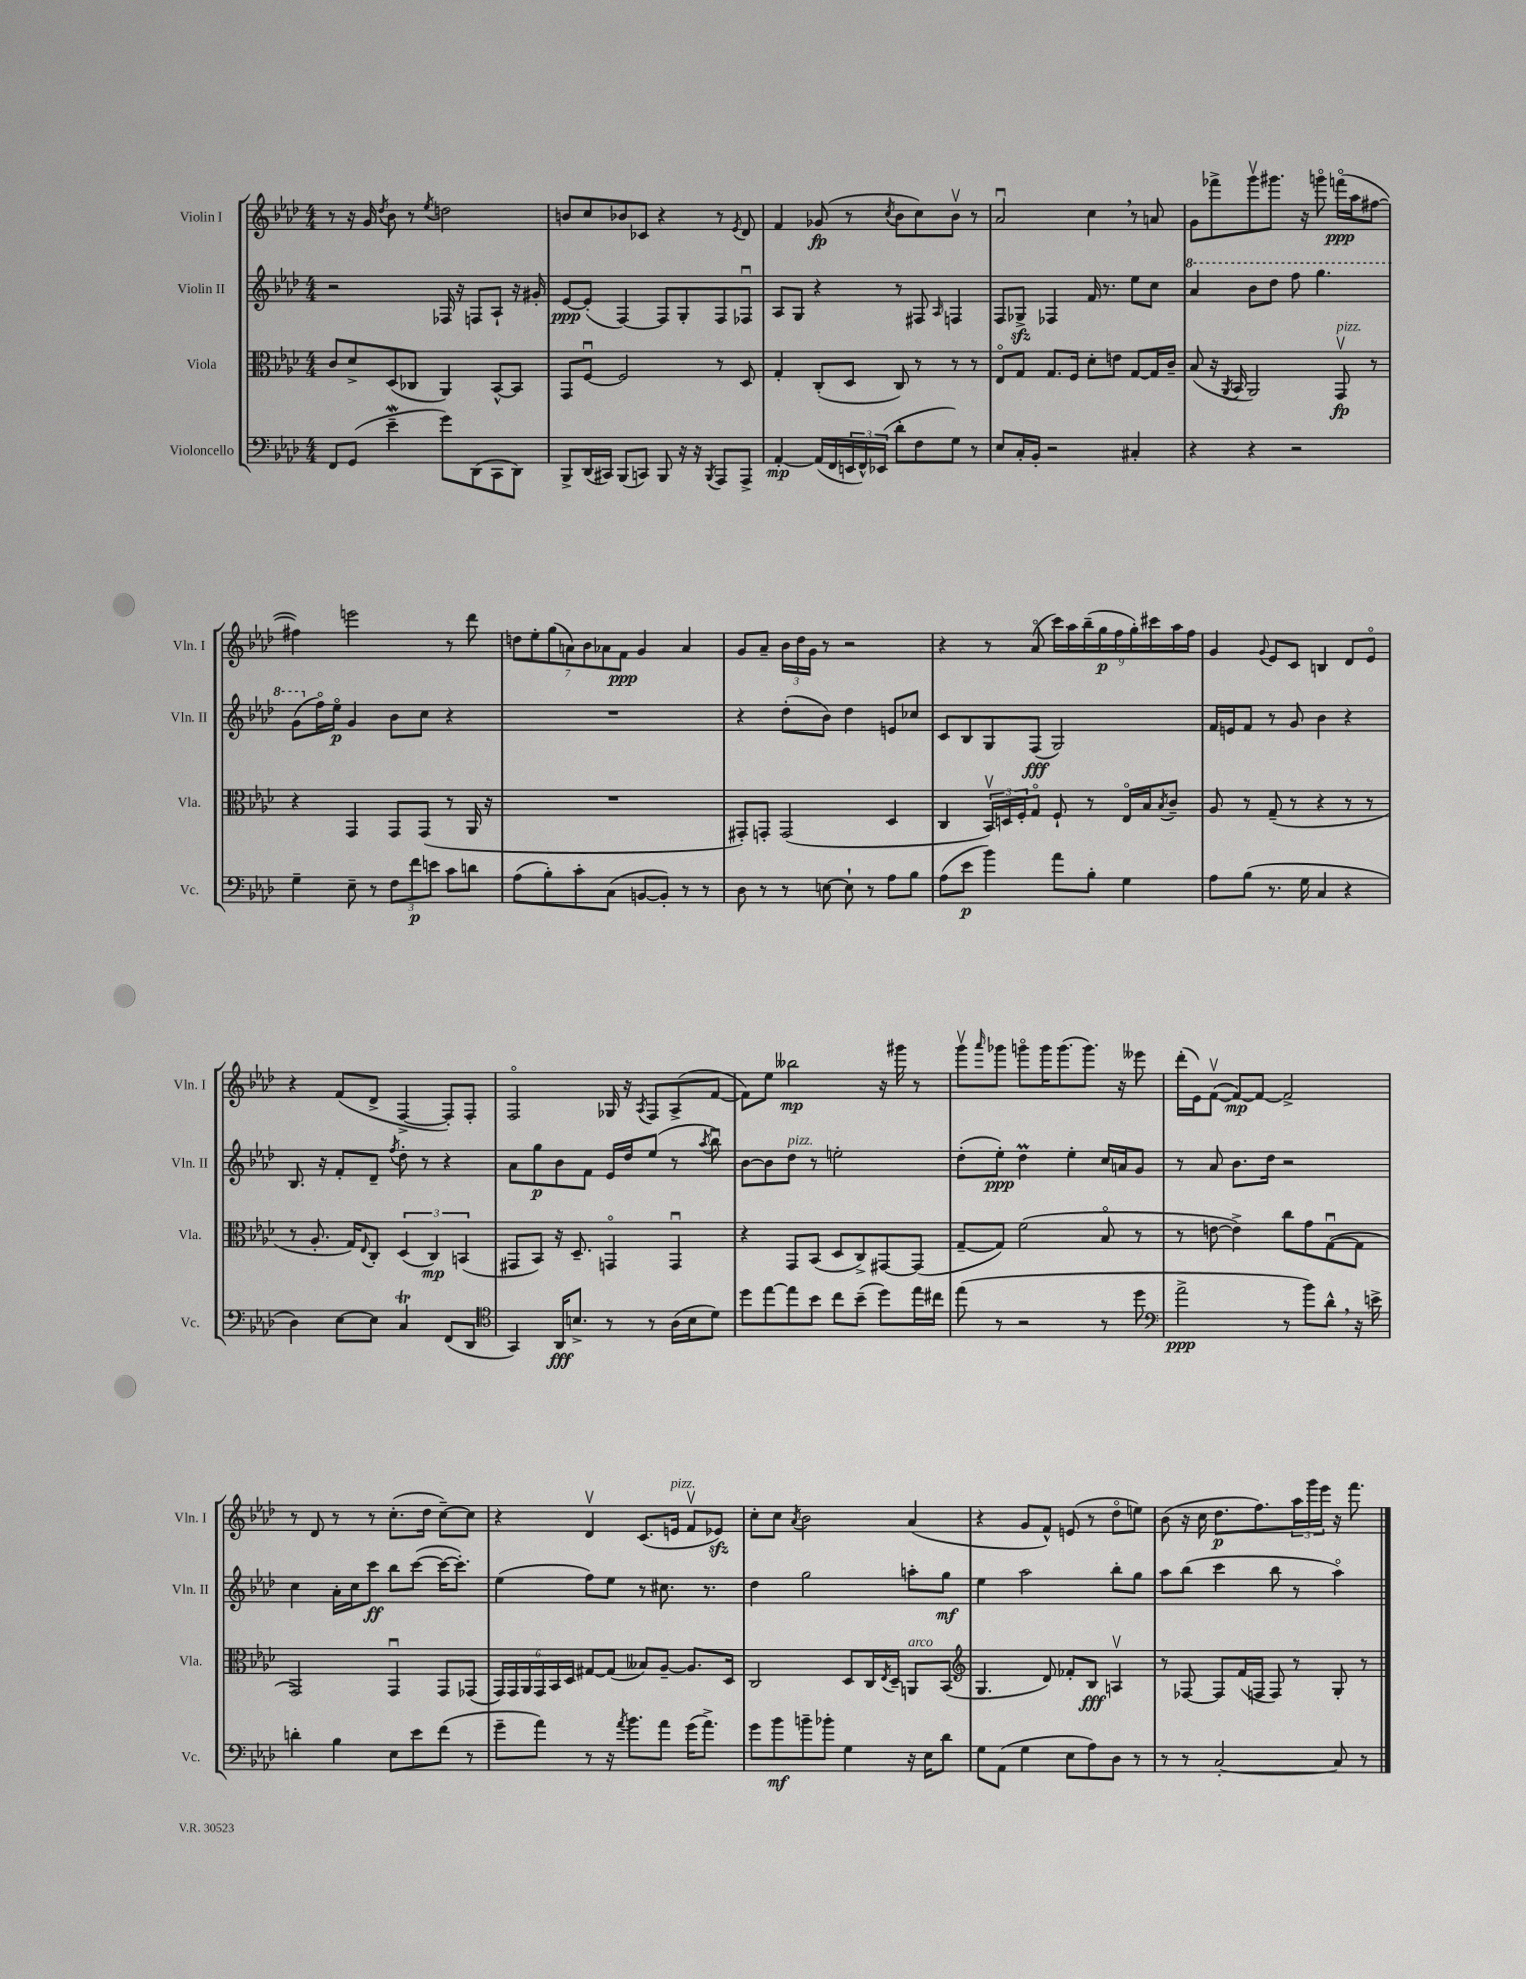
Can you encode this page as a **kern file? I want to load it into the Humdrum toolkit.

**kern	**kern	**kern	**kern
*staff4	*staff3	*staff2	*staff1
*clefF4	*clefC3	*clefG2	*clefG2
*k[b-e-a-d-]	*k[b-e-a-d-]	*k[b-e-a-d-]	*k[b-e-a-d-]
*M4/4	*M4/4	*M4/4	*M4/4
8FF/L	8c/L	2r	8r
(8GG/J	8d-^/	.	16r
.	.	.	16g/
.	.	.	8qdd-/
4e-~\	(8D-/	.	8b-\
.	8C-/J	.	8r
.	.	.	8qee-/
8g\L)	4AA-/)	16F-/	2dd\
.	.	16r	.
(8DD-\	.	8F/L	.
8CC\	[8BB-^^/L	8A-`/J	.
8DD-\J)	8BB-/]J	16r	.
.	.	16g#'/	.
=	=	=	=
8BBB-^/L	8GG/L	[8e-/L	8b/L
(16DD-/L	[8Fu/J	(8e-'/]J	8cc/
16CC#/JJ)	.	.	.
(8BBB-/L	2F/]	[4F/)	8b-/
8CC/J)	.	.	8c-/J
8BBB-/	.	8F/]L	4r
16r	.	8G'/	.
16r	.	.	.
8qBBB-/	.	.	.
8AAA-/L	8r	8F/	8r
.	.	.	8qe-/
8AAA-^/J	8D-/	8F-u/J	8d-/
=	=	=	=
[4AA-'/	4G'/	8A-/L	4f/
.	.	8G/J	.
(16AA-/]LL	(8C'/L	4r	(8g-/
16FF/	.	.	.
24EE/	8D-/J	.	8r
24FF^^/)	.	.	.
(24EE-/JJ	.	.	.
.	.	.	8qcc/
8d-'\L	8C/)	8r	8b-\L
8F\	8r	8F#/	8cc\)
.	.	16qqA-/	.
8G\J)	8r	4F/	8b-v\J
8r	8r	.	8r
=	=	=	=
8E-/L	8E-o/L	8F/L	2a-u/
16C'/L	8G/J	8G-^/J	.
16BB-'/JJ	.	.	.
2r	8.G/L	4F-/	.
.	16F/Jk	.	.
.	8d-'\L	16f/	4cc\
.	.	8.r	.
.	8e\J	.	.
4C#'/	[8G/L	8ee-\L	8r
.	16G/]L	8cc\J	8a/
.	16c~/JJ	.	.
=	=	=	=
4r	(8B-/	4aa-/	8g\L
.	16r	.	8fff-^\
.	8qAA-/	.	.
.	16BB-/	.	.
4r	2AA-/)	8bb-\L	8gggv\
.	.	8ddd-\J	8.ggg#\J
2r	.	8fff\	.
.	.	.	16r
.	.	4.ggg\	8gggo\
.	8GGv/	.	(16fffo\LL
.	.	.	16aa-\J
.	8r	.	[8ff#\J
=	=	=	=
4G~\	4r	(8gg\L	4ff#\])
.	.	16ffo\L)	.
.	.	16ee-o\JJ	.
8E-~\	4GG/	4g/	2eee\
8r	.	.	.
12F\L	8GG/L	8b-\L	.
12f\	.	.	.
.	(8GG/J	8cc\J	.
12e\J	.	.	.
8c\L	8r	4r	8r
8d\J	16AA-/	.	8ddd-\
.	16r	.	.
=	=	=	=
(8A-\L	1r	1r	14dd\L
.	.	.	14ee-'\
8B-'\)	.	.	.
.	.	.	(14gg\
.	.	.	14a\)
8c'\	.	.	.
.	.	.	14b-\
.	.	.	14a-\
(8C\J	.	.	.
.	.	.	14f\J
[8BB/L	.	.	4g/
8BB'/]J)	.	.	.
8r	.	.	4a-/
8r	.	.	.
=	=	=	=
8D-\	8GG#'/L)	4r	8g/L
8r	8GG'/J	.	8a-~/J
8r	(2GG/	(8dd-'\L	24b-\LL
.	.	.	24dd-\
.	.	.	24g\JJ
[8E\	.	8b-\J)	8r
8E`\]	.	4dd-\	2r
8r	.	.	.
8A-\L	4D-/	8e/L	.
8B-\J	.	8cc-/J	.
=	=	=	=
(8A-\L	4C/	8c/L	4r
8e-\J	.	8B-/	.
4b-\)	24BB-v/LL)	8G/	8r
.	24D/	.	.
.	24F'/J	.	.
.	8Go/J	(8F/J	(8a-o/
8a-\L	8F`/	2G/)	18ccc\LL)
.	.	.	18aa-\
.	.	.	(18bb-~\
8B-'\J	8r	.	.
.	.	.	18gg\
.	.	.	18ff\
4G\	16E-o/LL	.	.
.	.	.	18gg'\)
.	16B-/J	.	.
.	.	.	18ccc#\
.	8qB-/	.	.
.	8c~/J	.	.
.	.	.	18aa-\
.	.	.	18ff\JJ
=	=	=	=
8A-\L	8A-/	16f/LL	4g/
.	.	16e/J	.
(8B-\J	8r	8f/J	.
.	.	.	8qqg/
8.r	(8G~/	8r	8e-/L
.	8r	8g/	8c/J
16G\	.	.	.
4C/	4r	4b-\	4B/
4r	8r	4r	8d-/L
.	8r	.	8e-o/J
=	=	=	=
4D-\)	8r	8.B-/	4r
.	8.A-'/	.	.
.	.	16r	.
[8E-\L	.	8f'/L	(8f/L
.	16G/LK)	.	.
.	8qqE-/	.	.
8E-\]J	8C'/J	8d-~/J	8d-^/J
.	.	8qff/	.
4C/	(6D-/	8dd-'\	[4F^/
.	.	8r	.
.	6C/)	.	.
(8FF/L	.	4r	8F'/]L)
.	(6BB/	.	.
8DD-/J	.	.	8F'/J
=	=	=	=
*clefC4	*	*	*
4GG/)	8GG#/L	8a-\L	2Fo/
.	8BB-/J)	8gg\	.
16AA-/LK	16r	8b-\	.
8.B^/J	8.D-~/	.	.
.	.	8f\J	.
8r	4GGo/	16e-/LL	16G-/
.	.	16dd-/J	16r
.	.	.	8qA-/
8r	.	(8ee-/J	8F/L
(16A-\LL	4GGu/	8r	(8A-^/
16B\J	.	.	.
.	.	8qaa-/	.
8d-\J)	.	8bb-u\)	[8f/J
=	=	=	=
8dd-\L	4r	[8b-\L	8f\]L)
[8ee-\	.	8b-\]	8ee-\J
8ee-\]	8GG/L	8dd-\J	2bb--\
8b-\J	(8BB-/J	8r	.
8cc\L	8D-/L	2ee'\	.
(8b-~\J	8C^/)	.	.
8dd-\L)	[8GG#/	.	16r
.	.	.	16ggg#\
16ee-\L	(8GG#/]J	.	8r
16cc#\JJ	.	.	.
=	=	=	=
(8ee-\	[8G~/L	(8dd-'\L	8gggv\L
.	.	.	16qqaaa-/
8r	8G/]J)	8ee-'\J)	8ggg-\J
2r	(2f\	4dd-\	8gggo\L
.	.	.	16ggg\K
.	.	.	(8.ggg\
.	.	4ee-'\	.
.	.	.	8.ggg\J)
8r	8B-o/	16cc/LL	.
.	.	16a/J	16r
8dd-\	8r	8g/J	8eee--\
=	=	=	=
*clefF4	*	*	*
2a-^\	8r	8r	(16ddd-'\LL
.	.	.	16e-\J)
.	[8e\	8a-/	([8fv\J
.	4e^\])	8.b-\L	8f/_L)
.	.	.	8f/_J
.	.	16dd-\Jk	.
8r	8cc\L	2r	2f^/]
8b-\L)	8g\	.	.
8d-^^\J	([8Gu\	.	.
16r	8G\]J	.	.
16e^\	.	.	.
=	=	=	=
4d'\	2GG/)	4cc\	8r
.	.	.	8d-/
4B-\	.	16a-'\LL	8r
.	.	16cc\J	.
.	.	8ccc\J	8r
8E-\L	4GGu/	8bb-\L	(8.cc'\L
8e-\	.	([8ccc\J	.
.	.	.	16dd-\Jk
(8f\J	8GG/L	16ccc\_LK	[8cc~\L)
.	.	8.ccc'\]J)	.
8r	(8GG-/J	.	8cc\]J
=	=	=	=
8g~\L	24GG/LL)	(4ee-\	4r
.	24GG/	.	.
.	24AA-/	.	.
8a-\J)	24GG/	.	.
.	24BB-/	.	.
.	24D-/JJ	.	.
8r	[8G#/L	8ff\L)	4d-v/
16r	(8G#/]J	8ee-\J	.
8qa-/	.	.	.
8.b-\L	.	.	.
.	8B--/L)	8r	(8.c/L
8a-\J	[8A-~/J	8.cc#\	.
.	.	.	16e/Jk
(16g\LK	8.A-/]L	.	8fv/L
8.a-^\J)	.	8.r	.
.	.	.	8e-/J)
.	16D-/Jk	.	.
=	=	=	=
8g\L	2C/	4dd-\	8cc'\L
8b-\	.	.	8cc\J
.	.	.	8qa-/
8b~\	.	2gg\	2b-\
8b-'\J	.	.	.
4G\	8D-/L	.	.
.	16C/L	.	.
.	8qE-/	.	.
.	16D-~/JJ	.	.
16r	8AA/L	8aa'\L	(4a-/
16E-\LK	.	.	.
8d-\J	(8BB-/J	8gg\J	.
=	=	=	=
*	*clefG2	*	*
8G\L	4.G/	4ee-\	4r
(8AA-\J	.	.	.
4G\	.	2aa-\	8g/L
.	8d-/)	.	8f^^/J)
8E-\L	8f-'/L	.	(8e/
8A-\)	8B-/J	.	8r
8D-\J	4Av/	8bb-'\L	8dd-o\L
8r	.	8gg\J	8ee\J)
=	=	=	=
8r	8r	8aa-\L	(8b-\
8r	[8F-/	(8bb-\J	16r
.	.	.	16cc\
[2C'/	8F-/]L	4ccc\	8.dd-\L
.	(16f/L	.	.
.	16F/JJ	.	8.ff\)
.	8F/)	8bb-\	.
.	8r	8r	24aa-\L
.	.	.	24ggg\
.	.	.	24eee-\JJ
8C/]	8G'/	4aa-o\)	16r
.	.	.	8.fff\
8r	8r	.	.
==	==	==	==
*-	*-	*-	*-
